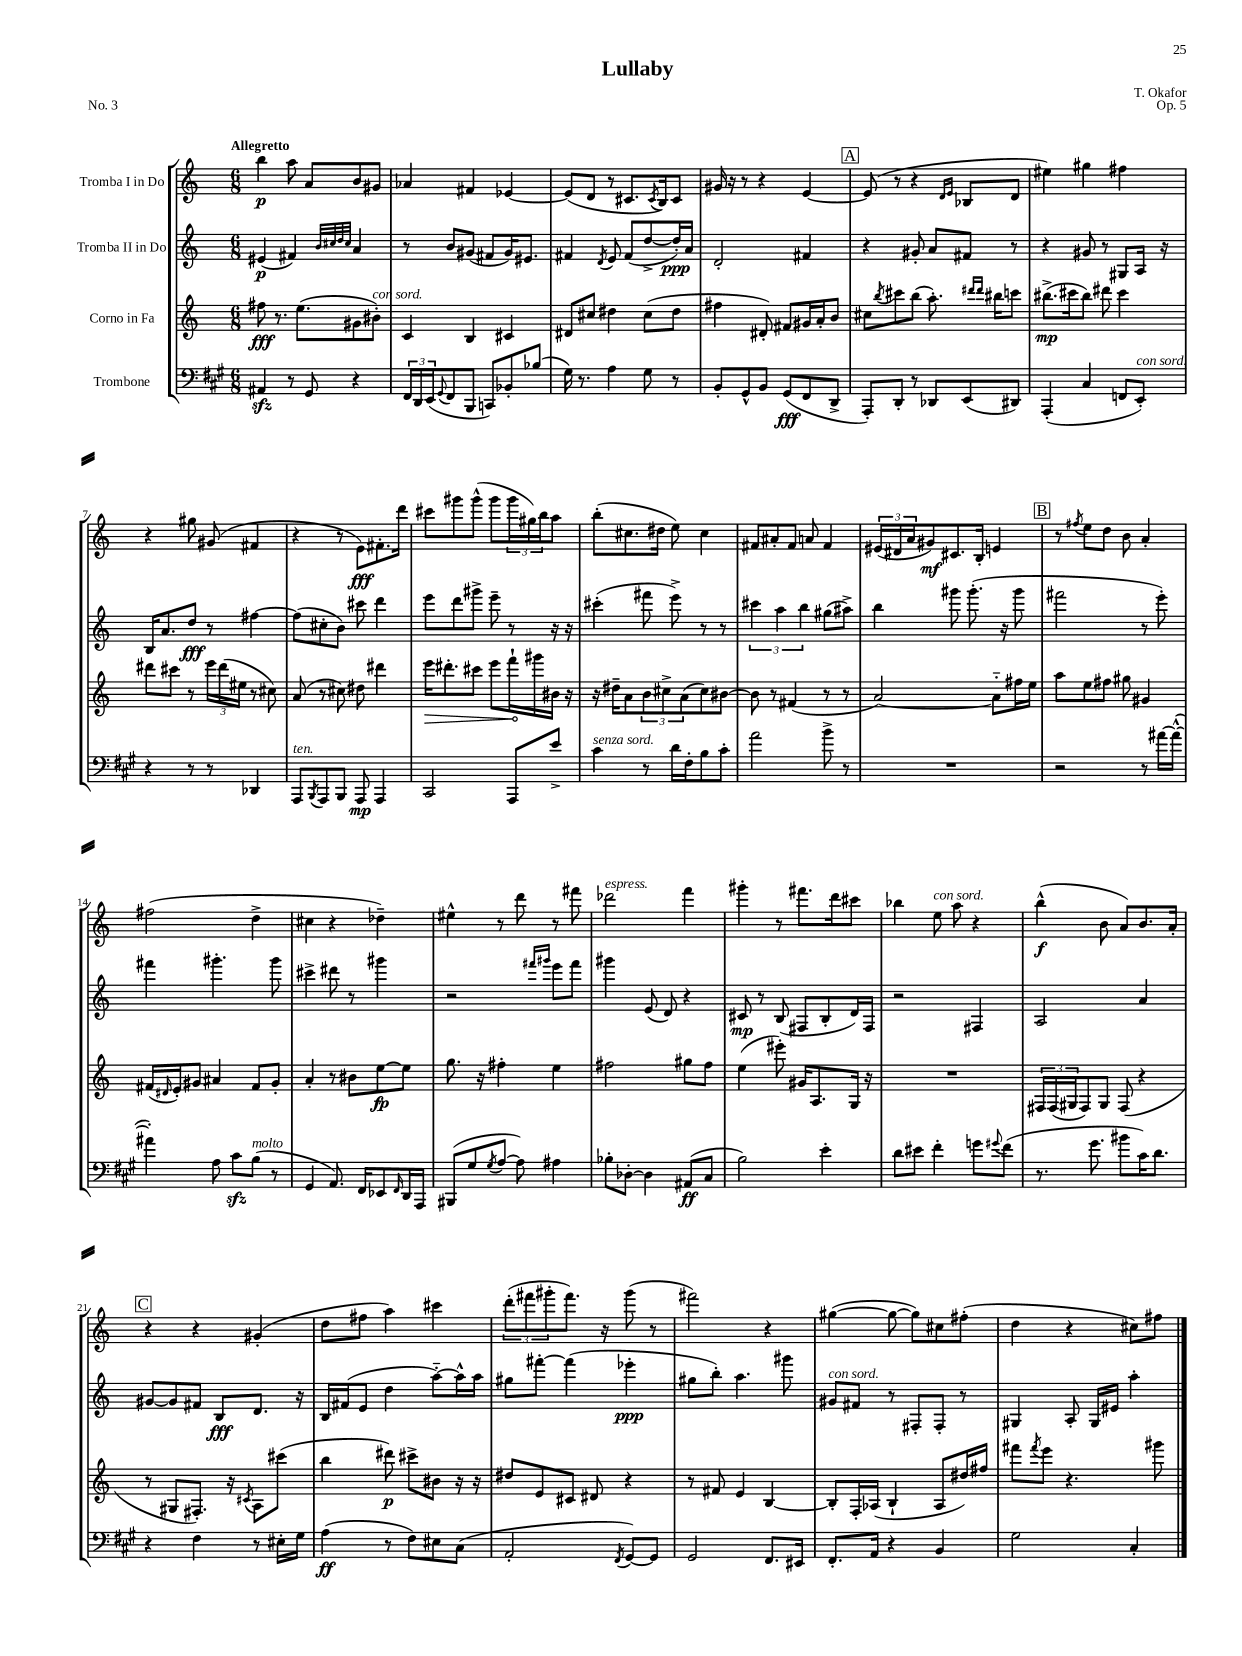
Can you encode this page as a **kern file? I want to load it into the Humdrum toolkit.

**kern	**kern	**kern	**kern
*staff4	*staff3	*staff2	*staff1
*clefF4	*clefG2	*clefG2	*clefG2
*k[f#c#g#]	*k[]	*k[]	*k[]
*M6/8	*M6/8	*M6/8	*M6/8
4AA#	8ff#	(4e#	4bb
.	8.r	.	.
8r	.	4f#)	8aa
.	(8.ee	.	.
8GG#	.	.	8a
.	.	32qqb	.
.	.	32qqcc#	.
.	.	32qqdd	.
.	.	32qqcc#	.
4r	8g#	4a	8b
.	8b#')	.	8g#
=	=	=	=
24FF#	4c	8r	4a-
24DD	.	.	.
(24EE	.	.	.
8qqGG#	.	.	.
8FF#	.	8b	.
8BBB	4B	(8g#	4f#
8CC)	.	8f#	.
8BB-'	4c#	16g#)	[4e-
.	.	8.e#	.
(8B-	.	.	.
=	=	=	=
16G#)	8d#	4f#	(8e-]
8.r	.	.	.
.	8cc#	.	8d
.	.	8qd	.
4A	4dd#	8e	8r
.	.	(8f#	8.c#
8G#	(8cc#	[8dd^	.
.	.	.	8qc#
.	.	.	16B)
8r	8dd#	16dd'])	8c#
.	.	16a	.
=	=	=	=
8BB'	4ff#	2d'	16g#
.	.	.	16r
8GG#^^	.	.	8r
8BB	8d#')	.	4r
(8GG#	8f#	.	.
8FF#	16g#	4f#	[4e
.	16a'	.	.
8DD^	8b	.	.
=	=	=	=
8AAA')	8cc#	4r	(8e]
.	8qbb	.	.
8DD'	8ccc#	.	8r
8r	(8bb	8g#'	4r
8DD-	8.aa')	8a	.
.	.	.	16qqd
.	.	.	16qqe
(8EE	.	8f#	8B-
.	16qqddd#	.	.
.	16qqddd#	.	.
.	16bb#	.	.
8DD#)	8ccc	8r	8d
=	=	=	=
(4AAA'	(8.bb#^	4r	4ee#)
.	16ccc#	.	.
4C#	8bb#)	8g#	4gg#
.	8ddd#	8r	.
8FF	4ccc#	8G#	4ff#
8EE')	.	16A	.
.	.	16r	.
=	=	=	=
4r	8ddd#	16B	4r
.	.	8.a	.
.	8ccc#	.	.
8r	8r	8dd	8gg#
8r	24eee	8r	(8g#
.	(24ddd#	.	.
.	24ee#	.	.
4DD-	8r	[4ff#	4f#
.	8cc#)	.	.
=	=	=	=
8AAA	(8a	(8ff#]	4r
8qBBB	.	.	.
8AAA	8r	8cc#'	.
8BBB	8cc#)	8b)	8r
8AAA	8dd#	8ccc#	8e)
4AAA	4ddd#	4ddd	8.f#'
.	.	.	16ddd
=	=	=	=
2CC#	16eee	8eee	8ccc#
.	8.ddd#'	.	.
.	.	8ddd	8ggg#
.	8ccc#	8ggg#^	(8ggg#^^
.	8eee	8eee~	8ggg#
8AAA	16fff`	8r	24ggg#
.	.	.	24gg#)
.	16ggg#	.	.
.	.	.	24bb
8e^	16b#	16r	8aa
.	16r	16r	.
=	=	=	=
4c#	16r	(4ccc#'	(8bb'
.	16dd#~	.	.
.	8a	.	8.cc#
8r	12b	8fff#	.
.	.	.	16dd#
.	12cc#^	.	.
16d	.	8eee^)	8ee)
.	(12a	.	.
16F#'	.	.	.
8B	8cc#)	8r	4cc#
8c#'	[8b#	8r	.
=	=	=	=
2a	8b#]	6ccc#	8f#
.	8r	.	8a#'
.	.	6aa	.
.	(4f#	.	8f#
.	.	6bb	.
.	.	.	8a
8b^	8r	(8gg#	4f#
8r	8r	8aa#^)	.
=	=	=	=
2.r	[2a)	4bb	(24e#
.	.	.	24d#
.	.	.	24a
.	.	.	8g#)
.	.	8ggg#	8.c#
.	.	(8.ggg#'	.
.	.	.	16B'
.	8a'~]	.	4e
.	.	16r	.
.	16ff#	8ggg#	.
.	16ee	.	.
=	=	=	=
2r	8aa	2fff#	8r
.	.	.	8qff#
.	8ee	.	8ee
.	8ff#	.	8dd
.	8gg#	.	8b
8r	4g#	8r	4a'
[16a#	.	8eee')	.
(16a#^^_	.	.	.
=	=	=	=
4a#'])	(16f#	4fff#	(2ff#
.	16qqd#	.	.
.	16e')	.	.
.	8g#	.	.
8A	4a#	4.ggg#'	.
8c#	.	.	.
(8B	8f#	.	4dd^
8r	8g#'	8ggg#	.
=	=	=	=
4GG#	4a'	4ccc#^	4cc#
8.AA)	8r	8ddd#	4r
.	8b#	8r	.
16FF#	.	.	.
8EE-	[8ee	4ggg#	4dd-~)
16qqFF#	.	.	.
16DD	8ee]	.	.
16AAA	.	.	.
=	=	=	=
(8BBB#	8.gg	2r	4ee#^^
8G#	.	.	.
.	16r	.	.
8qG#	.	.	.
[8A	4ff#'	.	8r
8A])	.	.	8ddd
.	.	16qqfff#	.
.	.	16qqggg#	.
4A#	4ee	8eee	8r
.	.	8fff#	8fff#
=	=	=	=
8B-'	2ff#	4ggg#	2ddd-
[8D-'	.	.	.
4D-]	.	(8e	.
.	.	8d)	.
(8AA#	8gg#	4r	4fff
8C#	8ff#	.	.
=	=	=	=
2B)	(4ee	8c#	4ggg#'
.	.	8r	.
.	8eee#')	(8B	8r
.	16g#	8F#	8.fff#
.	8.A	.	.
4e'	.	8B'	.
.	.	.	16ddd
.	16G	16d)	8ccc#
.	16r	16F#	.
=	=	=	=
8d	2.r	2r	4bb-
8e#	.	.	.
4f#'	.	.	8ee
.	.	.	8aa
8g	.	4F#	4r
8qqg#	.	.	.
(8f#	.	.	.
=	=	=	=
8.r	24F#	2A	(4bb^^
.	(24F#	.	.
.	24G#	.	.
.	8F#)	.	.
8.g#	.	.	.
.	8G#	.	8b
8b#	(8F#	.	8a)
16c#)	4r	4a	8.b
8.d	.	.	.
.	.	.	16a'
=	=	=	=
4r	8r	[8g#	4r
.	8G#	8g#]	.
4F#	8.F#')	8f#	4r
.	.	8B	.
.	16r	.	.
.	8qc#	.	.
8r	8A	8.d	(4g#'
16E#'	(8ccc#	.	.
16G#	.	16r	.
=	=	=	=
(4A	4bb	16B	8dd
.	.	(16f#	.
.	.	8e	8ff#
8r	8ddd#)	4dd	4aa)
8F#)	8ccc#^	.	.
8E#	8b#	[8aa'~)	4ccc#
(8C#	16r	16aa^^]	.
.	16r	16aa	.
=	=	=	=
2AA'	8dd#	8gg#	(12ddd'
.	.	.	12fff#
.	8e	[8fff#'	.
.	.	.	12ggg#'
.	8c#	(4fff#]	8.fff#)
.	8d#	.	.
.	.	.	16r
8qFF#	.	.	.
[8GG#)	4r	4eee-'	(8ggg#
8GG#]	.	.	8r
=	=	=	=
2GG#	8r	8gg#	2fff#)
.	8f#	8bb')	.
.	4e	4.aa	.
8.FF#	[4B	.	4r
.	.	8ggg#	.
16EE#	.	.	.
=	=	=	=
8.FF#'	8B']	8g#	([4gg#
.	16F'	8f#	.
16AA	(16A-	.	.
4r	4B`	8r	8gg#_
.	.	8F#'	8gg#])
4BB	8A-	8F#'	8cc#
.	16dd#)	8r	(8ff#'
.	16ff#	.	.
=	=	=	=
2G#	8fff#	4G#	4dd
.	8qfff#	.	.
.	8eee	.	.
.	4.r	8A'	4r
.	.	16G#	.
.	.	16e#	.
4C#'	.	4aa'	8cc#)
.	8ggg#	.	8ff#
==	==	==	==
*-	*-	*-	*-
